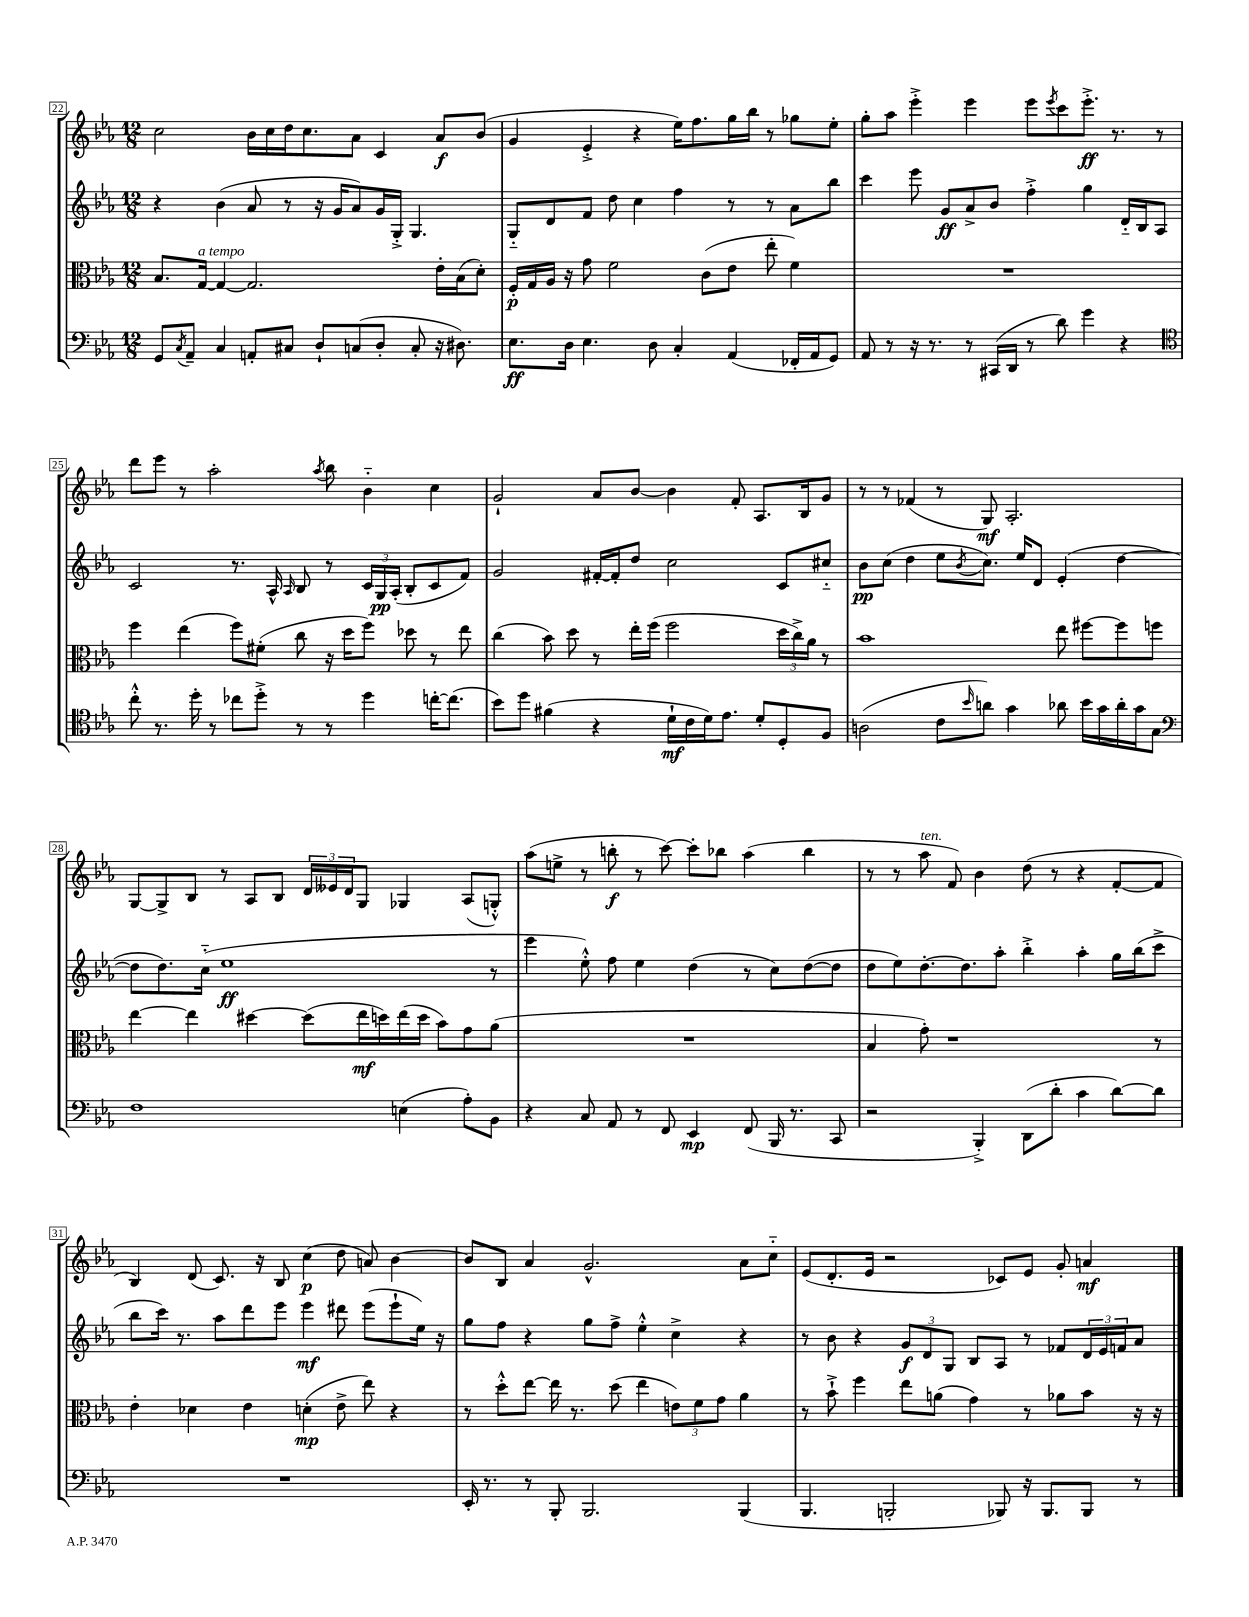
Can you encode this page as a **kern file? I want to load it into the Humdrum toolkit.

**kern	**dynam	**kern	**dynam	**kern	**dynam	**kern	**dynam
*part4	*part4	*part3	*part3	*part2	*part2	*part1	*part1
*staff4	*staff4	*staff3	*staff3	*staff2	*staff2	*staff1	*staff1
*clefF4	*	*clefC3	*	*clefG2	*	*clefG2	*
*k[b-e-a-]	*	*k[b-e-a-]	*	*k[b-e-a-]	*	*k[b-e-a-]	*
*M12/8	*	*M12/8	*	*M12/8	*	*M12/8	*
=22	=22	=22	=22	=22	=22	=22	=22
8GG/L	.	8.B-/L	.	4r	.	2cc\	.
8qC/	.	.	.	.	.	.	.
8AA-~/J	.	.	.	.	.	.	.
!	!	!LO:TX:a:i:t=a tempo	!	!	!	!	!
.	.	[16G/Jk	.	.	.	.	.
4C/	.	4G/_	.	(4b-\	.	.	.
8AAn'/L	.	2.G/]	.	8a-/	.	16b-\LL	.
.	.	.	.	.	.	16cc\	.
8C#X/J	.	.	.	8r	.	16dd\J	.
.	.	.	.	.	.	8.cc\	.
8D`/L	.	.	.	16r	.	.	.
.	.	.	.	16g/KL	.	.	.
(8Cn/	.	.	.	8a-/)	.	8a-\J	.
8D'/J	.	.	.	16g/L	.	4c/	.
.	.	.	.	16G'^/JJ	.	.	.
8C'/	.	.	.	4.G/	.	.	.
16r	.	16e-'\LL	.	.	.	8a-/L	f
8.D#X\)	.	(16B-\J	.	.	.	.	.
.	.	8d'\J)	.	.	.	(8b-/J	.
=23	=23	=23	=23	=23	=23	=23	=23
8.E-\L	ff	16F'/LL	p	8G/L	.	4g/	.
.	.	16G/	.	.	.	.	.
.	.	16A-/JJ	.	8d/	.	.	.
16D\Jk	.	16r	.	.	.	.	.
4.E-\	.	8g\	.	8f/J	.	4e-'^/	.
.	.	2f\	.	8dd\	.	.	.
.	.	.	.	4cc\	.	4r	.
8D\	.	.	.	.	.	.	.
4C'/	.	.	.	4ff\	.	16ee-\KL)	.
.	.	.	.	.	.	8.ff\	.
.	.	(8c\L	.	.	.	.	.
(4AA-/	.	8e-\J	.	8r	.	16gg\L	.
.	.	.	.	.	.	16bb-\JJ	.
.	.	8ee-'\	.	8r	.	8r	.
16FF-X'/LL	.	4f\)	.	8a-\L	.	8gg-X\L	.
16AA-/J	.	.	.	.	.	.	.
8GG/J)	.	.	.	8bb-\J	.	8ee-'\J	.
=24	=24	=24	=24	=24	=24	=24	=24
8AA-/	.	1.r	.	4ccc\	.	8gg'\L	.
8r	.	.	.	.	.	8aa-\J	.
16r	.	.	.	8eee-\	.	4eee-'^\	.
8.r	.	.	.	.	.	.	.
.	.	.	.	8g/L	ff	.	.
8r	.	.	.	8a-^/	.	4eee-\	.
(16CC#X/LL	.	.	.	8b-/J	.	.	.
16DD/JJ	.	.	.	.	.	.	.
8r	.	.	.	4ff'^\	.	8eee-\L	.
.	.	.	.	.	.	8qeee-/	.
8d\)	.	.	.	.	.	8ccc\	.
4g\	.	.	.	4gg\	.	8.eee-'^\J	ff
.	.	.	.	.	.	8.r	.
4r	.	.	.	16d/LL	.	.	.
.	.	.	.	16B-/J	.	.	.
.	.	.	.	8A-/J	.	8r	.
!!LO:LB:g=z
=25	=25	=25	=25	=25	=25	=25	=25
*clefC4	*	*	*	*	*	*	*
8cc'^^\	.	4ff\	.	2c/	.	8ddd\L	.
8.r	.	.	.	.	.	8eee-\J	.
.	.	(4ee-\	.	.	.	8r	.
16dd'\	.	.	.	.	.	.	.
8r	.	.	.	.	.	2aa-'\	.
8cc-X\L	.	8ff\L)	.	8.r	.	.	.
8dd'^\J	.	(8f#X'\J	.	.	.	.	.
.	.	.	.	16A-^^/	.	.	.
.	.	.	.	16qqA-/	.	.	.
8r	.	8cc\	.	8B-/	.	.	.
.	.	.	.	.	.	8qaa-/	.
8r	.	16r	.	8r	.	8bb-\	.
.	.	16dd\KL	.	.	.	.	.
4dd\	.	8ff\J)	.	24c/LL	.	4b-\	.
.	.	.	.	24G/	pp	.	.
.	.	.	.	(24A-'/JJ	.	.	.
.	.	8dd-X\	.	8B-'/L	.	.	.
[16ccn'\KL	.	8r	.	8c/	.	4cc\	.
(8.cc\J]	.	.	.	.	.	.	.
.	.	8ee-\	.	8f/J)	.	.	.
=26	=26	=26	=26	=26	=26	=26	=26
8b-\L)	.	(4cc\	.	2g/	.	2g`/	.
8dd\J	.	.	.	.	.	.	.
(4f#X\	.	8b-\)	.	.	.	.	.
.	.	8dd\	.	.	.	.	.
4r	.	8r	.	[16f#X'/LL	.	8a-/L	.
.	.	.	.	16f#'/J]	.	.	.
.	.	16ee-'\LL	.	8dd/J	.	[8b-/J	.
.	.	(16ff\JJ	.	.	.	.	.
16d`\LL	mf	2ff\	.	2cc\	.	4b-\]	.
16c\	.	.	.	.	.	.	.
16d\J)	.	.	.	.	.	.	.
8.e-\J	.	.	.	.	.	.	.
.	.	.	.	.	.	8f'/	.
8d'/L	.	.	.	.	.	8.A-/L	.
8D'/	.	24dd\LL	.	8c/L	.	.	.
.	.	24cc^\)	.	.	.	.	.
.	.	.	.	.	.	16B-/k	.
.	.	24a-\JJ	.	.	.	.	.
8F/J	.	8r	.	8cc#X/J	.	8g/J	.
=27	=27	=27	=27	=27	=27	=27	=27
(2An\	.	1b-	.	8b-\L	pp	8r	.
.	.	.	.	(8cc\J	.	8r	.
.	.	.	.	4dd\	.	(4f-X/	.
8c\L	.	.	.	8ee-\L	.	8r	.
16qqb-/	.	.	.	8qb-/	.	.	.
8an\J)	.	.	.	8.cc\J)	.	8G/)	mf
4g\	.	.	.	.	.	2.A-'/	.
.	.	.	.	16ee-/KL	.	.	.
.	.	.	.	8d/J	.	.	.
8a-X\	.	8ee-\	.	(4e-'/	.	.	.
16b-\LL	.	[8ff#X\L	.	.	.	.	.
16g\	.	.	.	.	.	.	.
16a-'\	.	8ff#\]	.	[4dd\	.	.	.
16g\J	.	.	.	.	.	.	.
8G\J	.	8ffn\J	.	.	.	.	.
!!LO:LB:g=z
=28	=28	=28	=28	=28	=28	=28	=28
*clefF4	*	*	*	*	*	*	*
1F	.	[4ee-\	.	8dd\L]	.	[8G/L	.
.	.	.	.	8.dd\)	.	8G^/]	.
.	.	4ee-\]	.	.	.	8B-/J	.
.	.	.	.	(16cc\Jk	.	.	.
.	.	.	.	1ee-	ff	8r	.
.	.	[4dd#X\	.	.	.	8A-/L	.
.	.	.	.	.	.	8B-/J	.
.	.	(8dd#\L]	.	.	.	24d/LL	.
.	.	.	.	.	.	24e--X/	.
.	.	.	.	.	.	24d/J	.
.	.	16ee-\L	mf	.	.	8G/J	.
.	.	16ddn\)	.	.	.	.	.
(4En\	.	(16ee-\	.	.	.	4G-X/	.
.	.	16dd\JJ	.	.	.	.	.
.	.	8b-\L)	.	.	.	.	.
8A-'\L)	.	8g\	.	.	.	(8A-/L	.
8BB-\J	.	(8a-\J	.	8r	.	8Gn'^^/J)	.
=29	=29	=29	=29	=29	=29	=29	=29
4r	.	1.r	.	4eee-\	.	(8aa-\L	.
.	.	.	.	.	.	8een^\J	.
8C/	.	.	.	8ee-'^^\)	.	8r	.
8AA-/	.	.	.	8ff\	.	8bbn'\	f
8r	.	.	.	4ee-\	.	8r	.
8FF/	.	.	.	.	.	[8ccc\)	.
4EE-/	mp	.	.	(4dd\	.	8ccc'\L]	.
.	.	.	.	.	.	8bb-X\J	.
(8FF/	.	.	.	8r	.	(4aa-\	.
16BBB-/	.	.	.	8cc\L)	.	.	.
8.r	.	.	.	.	.	.	.
.	.	.	.	([8dd\	.	4bb-\	.
8CC/	.	.	.	8dd\J]	.	.	.
=30	=30	=30	=30	=30	=30	=30	=30
2r	.	4B-/	.	8dd\L	.	8r	.
.	.	.	.	8ee-\)	.	8r	.
!	!	!	!	!	!	!LO:TX:a:i:t=ten.	!
.	.	8g'\)	.	[8.dd'\	.	8aa-\	.
.	.	1r	.	.	.	8f/)	.
.	.	.	.	8.dd\]	.	.	.
4BBB-'^/)	.	.	.	.	.	4b-\	.
.	.	.	.	8aa-'\J	.	.	.
(8DD\L	.	.	.	4bb-'^\	.	(8dd\	.
8d'\J	.	.	.	.	.	8r	.
4c\	.	.	.	4aa-'\	.	4r	.
[8d\L)	.	.	.	16gg\LL	.	[8f'/L	.
.	.	.	.	(16bb-\J	.	.	.
8d\J]	.	8r	.	8ccc^\J	.	8f/J]	.
!!LO:LB:g=z
=31	=31	=31	=31	=31	=31	=31	=31
1.r	.	4e-'\	.	8bb-\L	.	4B-/)	.
.	.	.	.	16ccc\Jk)	.	.	.
.	.	.	.	8.r	.	.	.
.	.	4d-X\	.	.	.	(8d/	.
.	.	.	.	8aa-\L	.	8.c/)	.
.	.	4e-\	.	8ddd\	.	.	.
.	.	.	.	.	.	16r	.
.	.	.	.	8eee-\J	.	8B-/	.
.	.	(4dn'\	mp	4eee-\	mf	(4cc\	p
.	.	8e-^\	.	8ddd#X\	.	8dd\	.
.	.	8ee-\)	.	(8eee-\L	.	8an/)	.
.	.	4r	.	8eee-`\	.	[4b-\	.
.	.	.	.	16ee-\Jk)	.	.	.
.	.	.	.	16r	.	.	.
=32	=32	=32	=32	=32	=32	=32	=32
16EE-'/	.	8r	.	8gg\L	.	8b-/L]	.
8.r	.	.	.	.	.	.	.
.	.	8dd'^^\L	.	8ff\J	.	8B-/J	.
8r	.	[8ee-\J	.	4r	.	4a-/	.
8BBB-'/	.	16ee-\]	.	.	.	.	.
.	.	8.r	.	.	.	.	.
2.BBB-/	.	.	.	8gg\L	.	2.g^^/	.
.	.	(8dd\	.	8ff^\J	.	.	.
.	.	4ee-\	.	4ee-'^^\	.	.	.
.	.	12en\L)	.	4cc^\	.	.	.
.	.	12f\	.	.	.	.	.
.	.	12g\J	.	.	.	.	.
(4BBB-/	.	4a-\	.	4r	.	8a-\L	.
.	.	.	.	.	.	8cc\J	.
=33	=33	=33	=33	=33	=33	=33	=33
4.BBB-/	.	8r	.	8r	.	(8e-/L	.
.	.	8b-`^\	.	8b-\	.	8.d'/	.
.	.	4ff\	.	4r	.	.	.
.	.	.	.	.	.	16e-/Jk	.
2BBBn'/	.	.	.	.	.	2r	.
.	.	8ee-\L	.	12g/L	f	.	.
.	.	.	.	12d/	.	.	.
.	.	(8an\J	.	.	.	.	.
.	.	.	.	12G/J	.	.	.
.	.	4g\)	.	8B-/L	.	.	.
8BBB-X/)	.	.	.	8A-/J	.	8c-X/L)	.
16r	.	8r	.	8r	.	8e-/J	.
8.BBB-/L	.	.	.	.	.	.	.
.	.	8a-X\L	.	8f-X/L	.	8g'/	.
8BBB-/J	.	8b-\J	.	24d/L	.	4an/	mf
.	.	.	.	24e-/	.	.	.
.	.	.	.	24fn/J	.	.	.
8r	.	16r	.	8a-/J	.	.	.
.	.	16r	.	.	.	.	.
==	==	==	==	==	==	==	==
*-	*-	*-	*-	*-	*-	*-	*-
